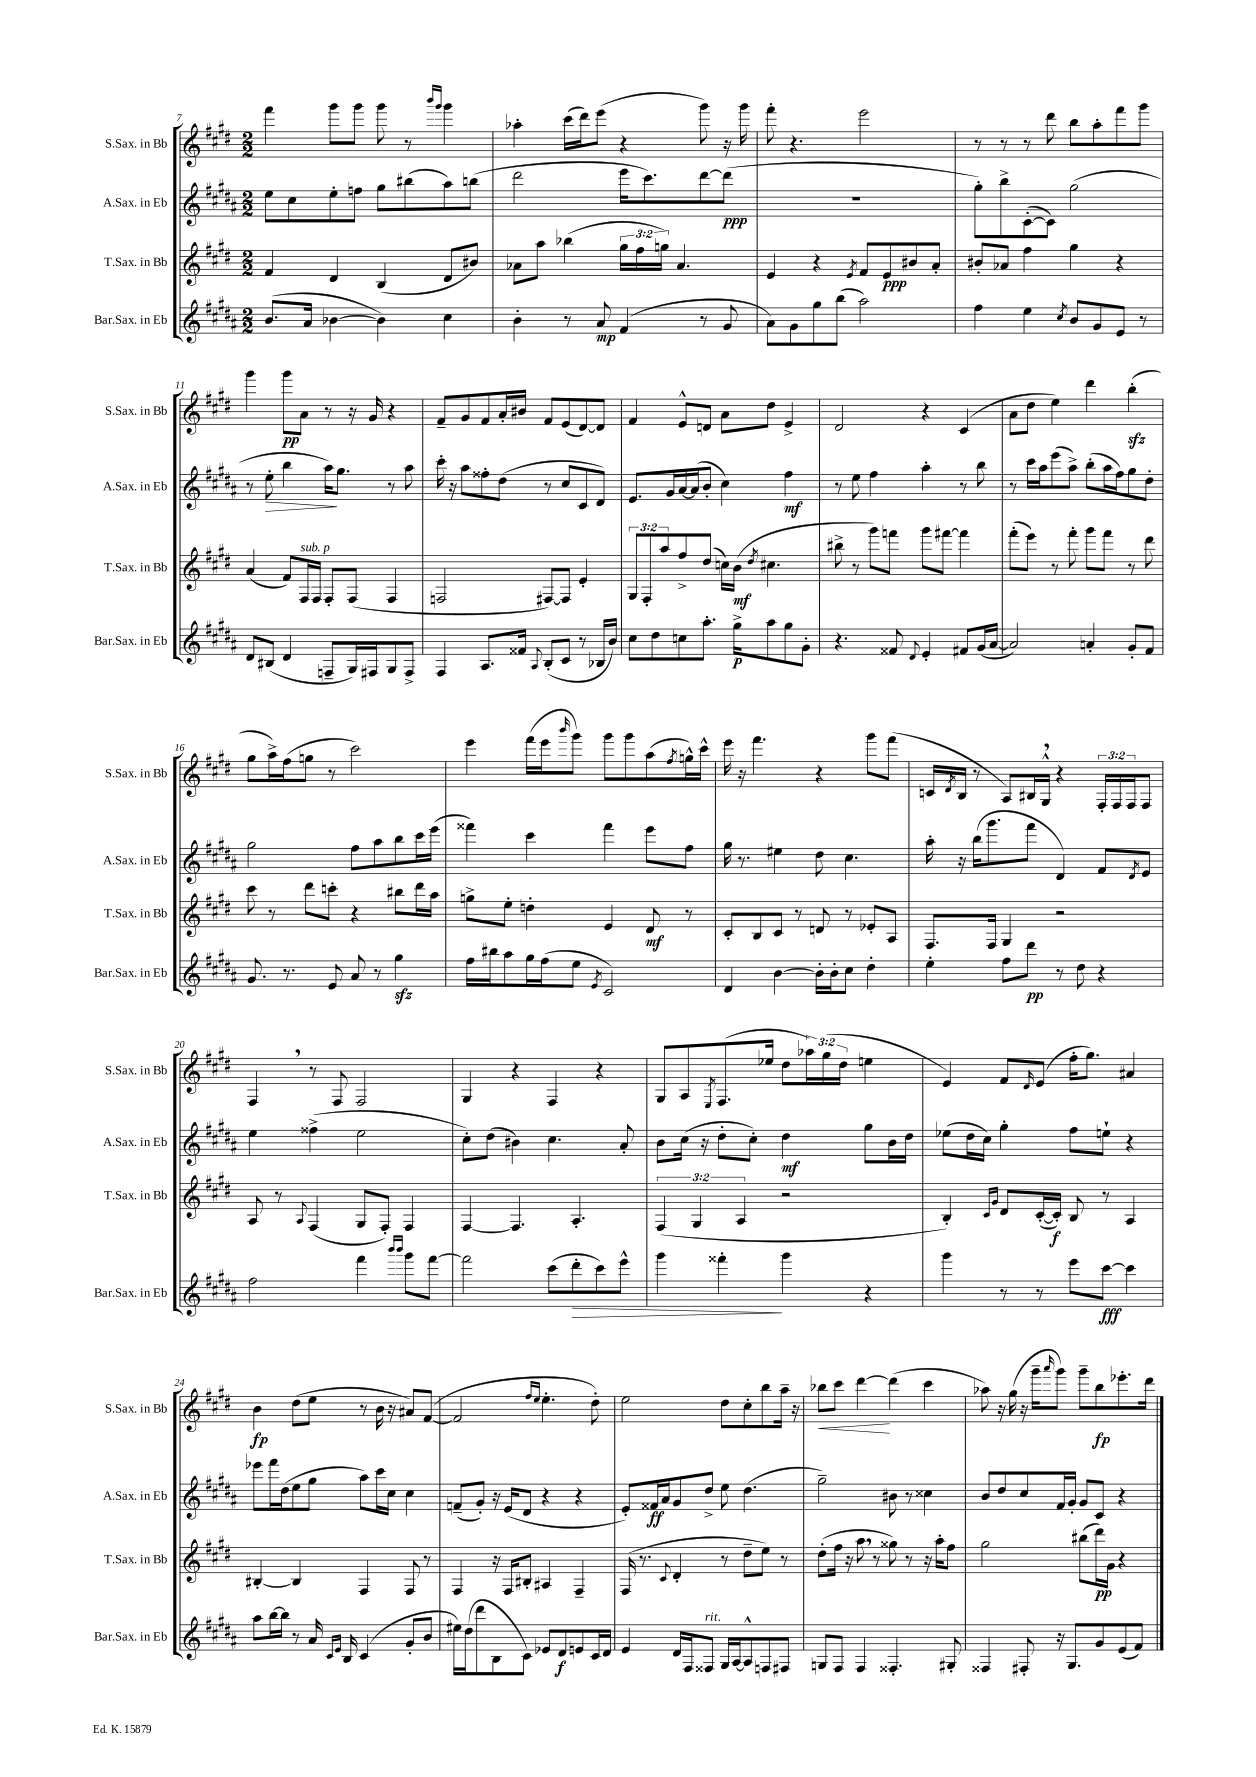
<<
\new StaffGroup <<
\new Staff = "s0" \with { instrumentName = "S.Sax. in Bb" shortInstrumentName = "S.Sax. in Bb" } {
    \clef treble \key e \major \numericTimeSignature \time 2/2 \override Staff.TupletNumber.text = #tuplet-number::calc-fraction-text
    fis'''4 gis'''8 gis'''8 gis'''8 r8 \grace { b'''16 gis'''16 } gis'''4 |
    aes''4-. cis'''16( dis'''16) e'''8( r4 gis'''8) r16 gis'''16 |
    fis'''8-. r4. e'''2 |
    r8 r8 r8 dis'''8 b''8 a''8-. fis'''8 gis'''8 |
    gis'''4 gis'''8\pp a'8 r8 r16 gis'16 r4 |
    fis'8-- gis'8 fis'8 a'16-. bis'16 fis'8 e'8( dis'8~) dis'8 |
    fis'4 e'8-^ d'8 a'8 dis''8 e'4-> |
    dis'2 r4 cis'4( |
    a'8 dis''8 e''4) dis'''4 b''4-.\sfz( |
    gis''8 a''16->) fis''16( g''8 r8 cis'''2) |
    e'''4 fis'''16( e'''16 \grace { b'''16 } gis'''8) gis'''8 gis'''8 a''8( \acciaccatura { fis''8 } g''16-^) cis'''16-^ |
    e'''16 r16 fis'''4. r4 gis'''8 fis'''8( |
    c'16 \acciaccatura { dis'8 } b16 r8 a8) bis16 gis16-^ \breathe r4 \tuplet 3/2 { fis16-. fis16 fis16 } fis8 |
    fis4 \breathe r8 fis8 fis2 |
    gis4 r4 fis4 r4 |
    gis8 a8 \acciaccatura { e8 } fis8.( ees''16 dis''8 \tuplet 3/2 { aes''16) gis''16( dis''16 } e''4 |
    e'4) fis'8 \grace { dis'16 } e'8( fis''16-. gis''8.) ais'4 |
    b'4\fp dis''8( e''8 r8 b'16 r16 ais'8) fis'8~( |
    fis'2 \grace { fis''16 e''16 } e''4.-. dis''8-.) |
    e''2 dis''8 cis''8-. b''8 a''16-- r16 |
    bes''8\< cis'''8 dis'''4~\! dis'''4( cis'''4 |
    aes''8) r16 gis''16( r16 gis'''16-- \grace { a'''16 } gis'''8) gis'''8-- b''8\fp ees'''8.-. dis'''16 \bar "|." |
}
\new Staff = "s1" \with { instrumentName = "A.Sax. in Eb" shortInstrumentName = "A.Sax. in Eb" } {
    \clef treble \key b \major \numericTimeSignature \time 2/2
    e''8 cis''8 e''8-. f''8 gis''8 bis''8( ais''8) b''8( |
    dis'''2 e'''16 cis'''8.) dis'''8~ dis'''8\ppp( |
    R1 |
    gis''8-.) b''8-> cis'8~-.( cis'8) gis''2( |
    r8 e''8-.\> b''4 ais''16\!) gis''8. r8 ais''8 |
    cis'''16-. r16 ais''8 fisis''8-. dis''8( r8 cis''8 cis'8 dis'8) |
    e'8. gis'16 ais'16~ ais'16( b'8-. cis''4) fis''4\mf |
    r8 e''8 fis''4 ais''4-. r8 b''8 |
    r8 cis'''16 ais''16 e'''8( ais''8->) b''8-.( ais''16 fis''16) gis''8 dis''8-. |
    gis''2 fis''8 ais''8 b''8 cis'''16 e'''16( |
    fisis'''4) cis'''4 fisis'''4 e'''8 fis''8 |
    gis''16 r8. eis''4 dis''8 cis''4. |
    ais''16-. r16 b''16( gis'''8. fis'''8 dis'4) fis'8 \acciaccatura { dis'8 } e'8 |
    e''4 fisis''4->( e''2 |
    cis''8-.) dis''8( bis'4) cis''4. ais'8-. |
    b'8 cis''16( r16 dis''8-. cis''8-.) dis''4\mf gis''8 b'16 dis''16 |
    ees''8( dis''16 cis''16) gis''4-. fis''8 e''8-! r4 |
    ees'''8 fis'''16 dis''16( e''8 gis''8 ais''8) cis'''16 cis''16 cis''4 |
    f'8--( gis'8-.) r16 e'16( dis'8 r4 r4 |
    e'8-.) fisis'16\ff ais'16 gis'8 dis''8-> e''8 dis''4.( |
    gis''2--) bis'8 r8 cisis''4 |
    b'8 dis''8 cis''8 fis'16 gis'16-. gis'8 cis'8 r4 \bar "|." |
}
\new Staff = "s2" \with { instrumentName = "T.Sax. in Bb" shortInstrumentName = "T.Sax. in Bb" } {
    \clef treble \key e \major \numericTimeSignature \time 2/2 \override Staff.TupletNumber.text = #tuplet-number::calc-fraction-text
    fis'4 dis'4 b4( dis'8 bis'8) |
    aes'8 a''8 bes''4( \tuplet 3/2 { gis''16 fis''16 g''16) } aes'4. |
    e'4 r4 \acciaccatura { e'8 } fis'8 e'8\ppp bis'8 a'8-. |
    bis'8-. aes'8 fis''4 gis''4 r4 |
    a'4( fis'8) fis16^\markup { \italic "sub. p" } fis16 fis8-. fis8( fis4 |
    f2 fis8~) fis8 e'4-. |
    \tuplet 3/2 { gis8 fis8-. a''8 } fis''8-> dis''8( c''16) b'16\mf( \acciaccatura { dis''8 } cis''4. |
    bis''8-> r8 gis'''8) f'''8 gis'''8 fis'''8~ fis'''4 |
    fis'''8-.( e'''8) r8 fis'''8-. gis'''8 fis'''8 r8 dis'''8 |
    cis'''8 r8 dis'''8 c'''8-. r4 bis''8 dis'''16 a''16 |
    g''8-> e''8-. d''4-. e'4 dis'8\mf r8 |
    cis'8-. b8 cis'8 r8 d'8 r8 ees'8-. a8 |
    fis8. fis16 gis4 r2 |
    a8 r8 \appoggiatura { a8 } fis4( gis8 fis8-.) fis4 |
    fis4~ fis4. a4.-. |
    \tuplet 3/2 { fis4( gis4 a4 } r2 |
    b4-.) \grace { cis'16 gis'16 } dis'8 cis'16~-.( cis'16-.\f) b8 r8 a4 |
    bis4~-. bis4 fis4 fis8 r8 |
    fis4 r16 fis16 bis8-. ais4 fis4-- |
    fis16( r8. \appoggiatura { cis'8 } dis'4-. r8 dis''8-- e''8) r8 |
    dis''8-.( fis''16 r16 a''8 \breathe r8 gisis''8) r8 r16 a''16-. fis''8 |
    gis''2 bis''8( dis'''16\pp) gis'16 r4 \bar "|." |
}
\new Staff = "s3" \with { instrumentName = "Bar.Sax. in Eb" shortInstrumentName = "Bar.Sax. in Eb" } {
    \clef treble \key b \major \numericTimeSignature \time 2/2
    b'8.( ais'16 bes'4~ bes'4) cis''4 |
    b'4-. r8 ais'8\mp fis'4( r8 gis'8 |
    ais'8) gis'8 gis''8 b''8( ais''2) |
    fis''4 e''4 \acciaccatura { cis''8 } b'8 gis'8 e'8 r8 |
    dis'8 bis8( dis'4 f8-- gis16) fis16 gis8 fis8-> |
    fis4 ais8. fisis'16 \appoggiatura { ais8 } b8-.( cis'8 r8 bes16 b'16) |
    cis''8 dis''8 c''8 ais''8.-. gis''16->\p ais''8 gis''8 gis'8-. |
    r4. fisis'8 \appoggiatura { dis'8 } e'4-. fis'8 gis'16( ais'16~ |
    ais'2) a'4-. gis'8-. fis'8 |
    gis'8. r8. e'8 ais'8 r8 gis''4\sfz |
    fis''16 bis''16 ais''8 gis''16 fis''16( e''8 \acciaccatura { e'8 } cis'2) |
    dis'4 b'4~ b'16-. b'16-. cis''8 dis''4-. |
    e''4-. fis''8 dis'''8\pp r8 dis''8 r4 |
    fis''2 fis'''4 \grace { b'''16 b'''16 } gis'''8 fis'''8~ |
    fis'''2 cis'''8( dis'''8-.\> cis'''8) e'''8-^ |
    gis'''4 fisis'''4-.\! gis'''4 r4 |
    gis'''4 r8 r8 e'''8 cis'''8~\fff cis'''4 |
    ais''8 b''16~ b''16 r8 ais'16 \grace { cis'16 e'16 } b16 cis'4( gis'8-. b'8 |
    eis''16) dis''16( dis'''8 b8 cis'8) ees'8 dis'8\f e'8 cis'16 dis'16 |
    e'4 dis'16 fis16 fisis8^\markup { \italic "rit." } gis16 ais16~ ais8-^ f8 fis8 |
    g8 fis8 fis4 fisis4.-. gis8-. |
    fisis4 fis8-. r16 gis8. gis'8 e'8( fis'8) \bar "|." |
}
>>
>>
\layout { \context { \Score currentBarNumber = #7 } }
